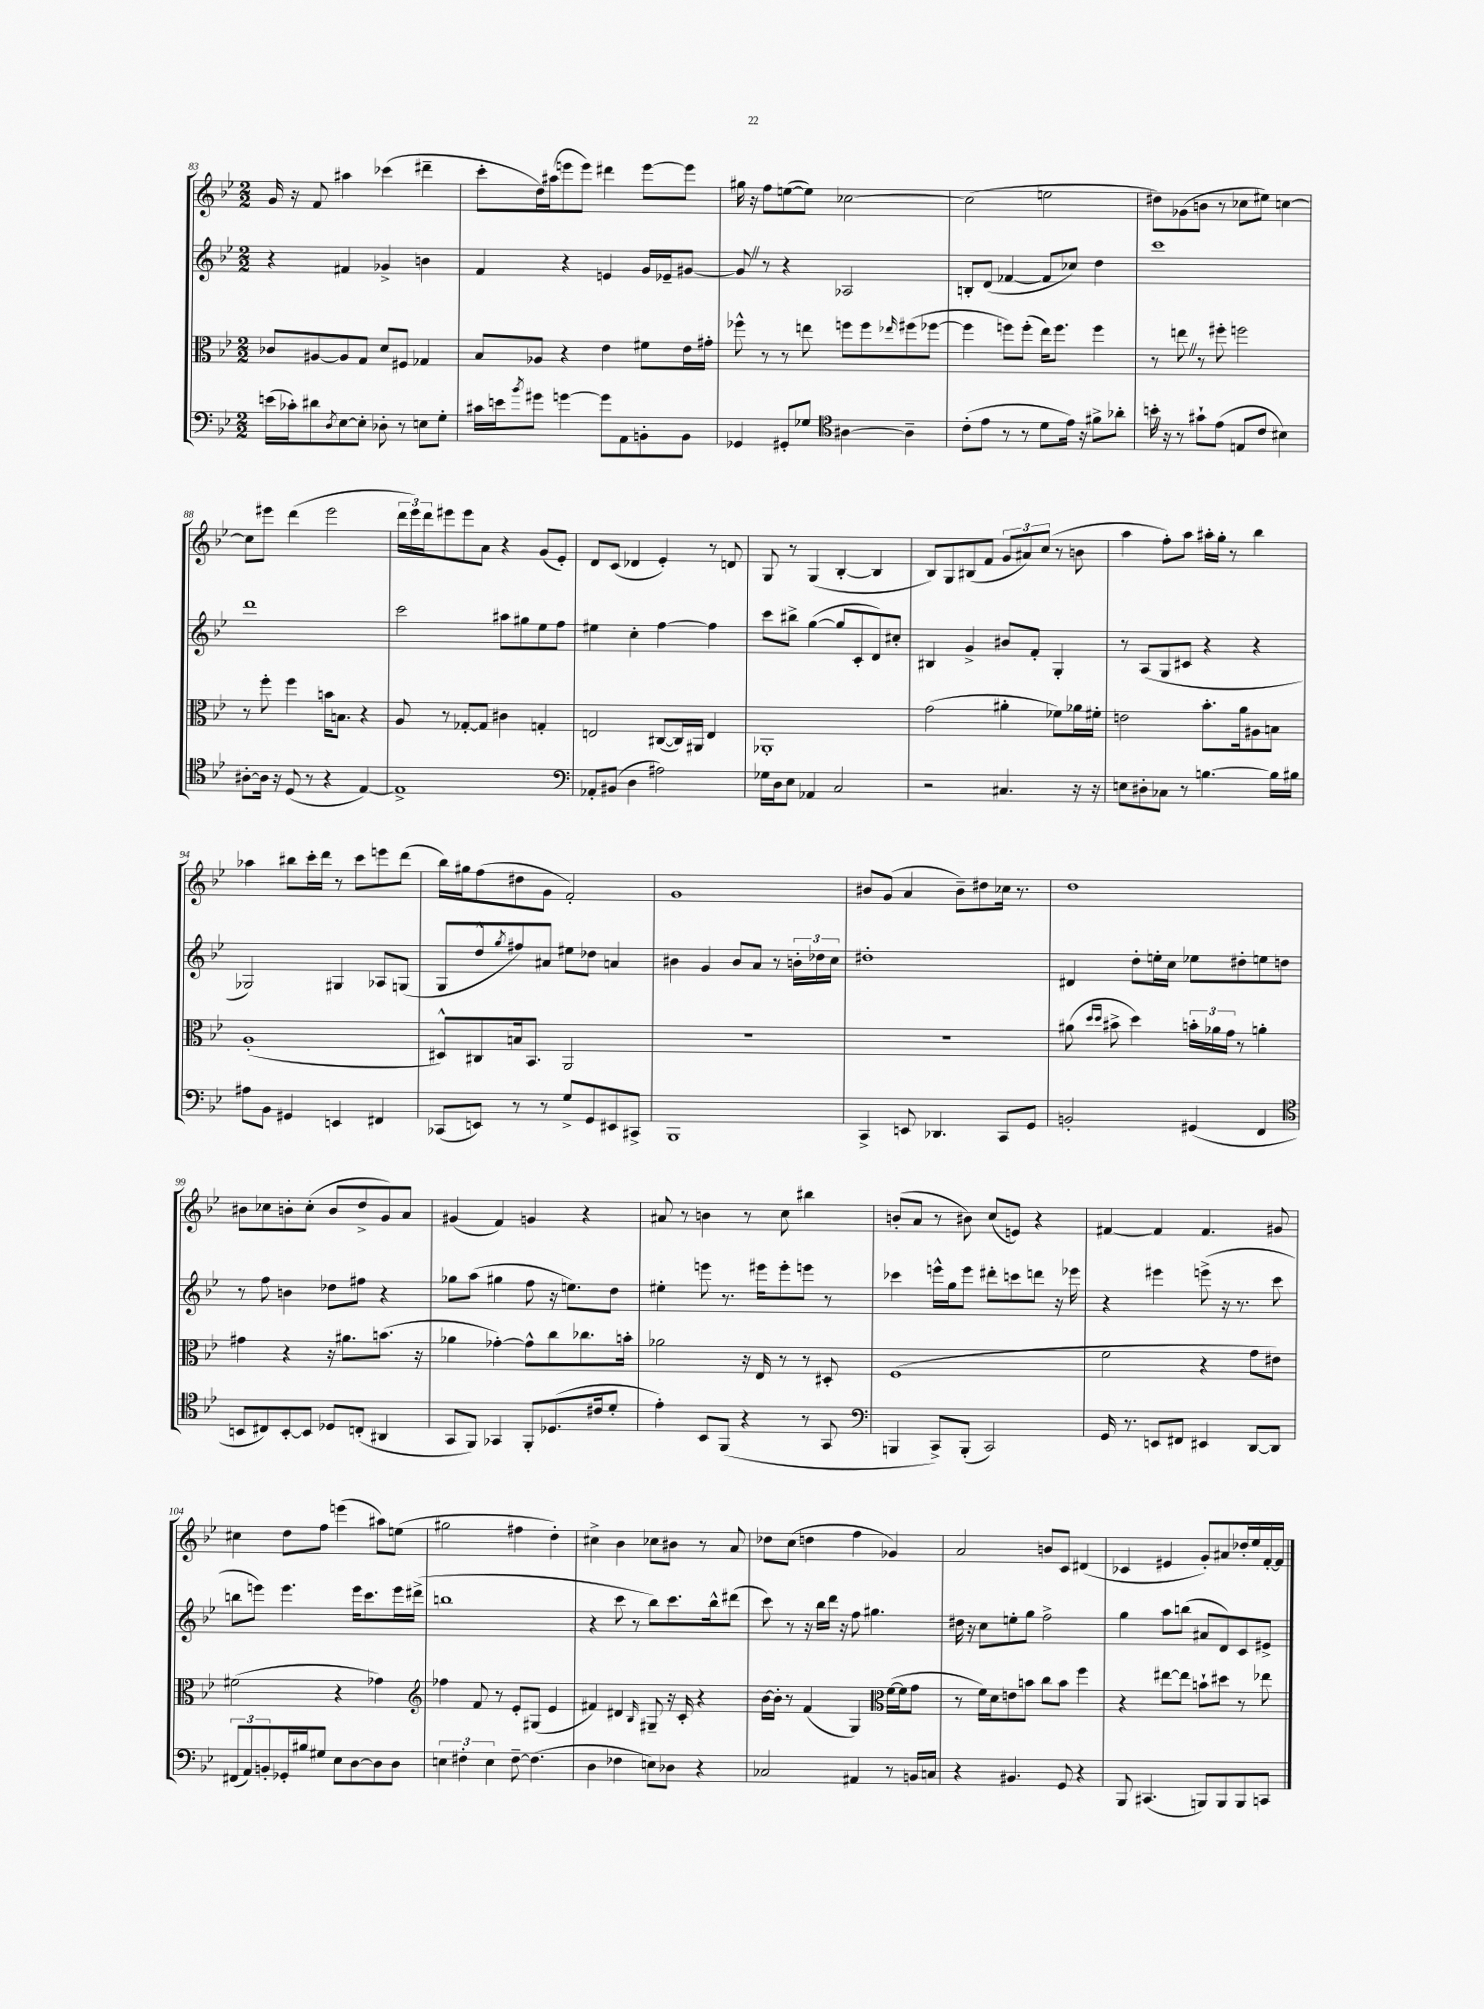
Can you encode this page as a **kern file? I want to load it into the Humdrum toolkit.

**kern	**kern	**kern	**kern
*staff4	*staff3	*staff2	*staff1
*clefF4	*clefC3	*clefG2	*clefG2
*k[b-e-]	*k[b-e-]	*k[b-e-]	*k[b-e-]
*M2/2	*M2/2	*M2/2	*M2/2
(16e	8c-	4r	16g
16c-')	.	.	16r
8d#	[8A#	.	8f
8qD	.	.	.
[8E-	8A#]	4f#	4aa#
8E-']	8G	.	.
8D-'	8d	4g-^	(4ccc-
8r	8F#	.	.
8E	4G-	4b	4ddd#~
8G'	.	.	.
=	=	=	=
16c#	8B-	4f	8ccc'
16e	.	.	.
8qb-	.	.	.
8g#	8A-	.	16dd)
.	.	.	(16aa#
[4g	4r	4r	8eee
.	.	.	8eee)
8g]	4e-	4e	4ddd#
8AA	.	.	.
8BB'	8f#	16g	[8eee
.	.	16e-~	.
8BB	16e-	[8g#	8eee]
.	16g#'	.	.
=	=	=	=
4GG-	8ff-^^	8g#]	16gg#
.	.	.	16r
.	8r	8r	8ff
8GG#'	8r	4r	([8ee
8G-	8ee	.	8ee])
*clefC4	*	*	*
[4A#	8ff	2A-	[2cc-
.	8ff	.	.
.	16qqee-	.	.
4A#~]	(8ff#	.	.
.	[8ff-	.	.
=	=	=	=
(8c'	4ff-]	8B'	(2cc-]
8e-	.	(8d	.
8r	8ff)	[4f-	.
8r	(8ff'	.	.
8d	16ee-)	8f-]	2ee
.	8.ff	.	.
16e-)	.	8cc-)	.
16r	.	.	.
8f#^	4ff	4dd	.
8a-'	.	.	.
=	=	=	=
16b'	8r	1ccc	8dd#)
16r	.	.	.
8r	8ee	.	(8g-
8g#`	8r	.	8b
(8e-	8ff#'	.	8r
8E	2ff	.	8cc-
8c	.	.	8ee#)
4B#)	.	.	[4cc
=	=	=	=
[8A#'	8r	1ddd	8cc]
16A#]	8ff'	.	8eee#
16r	.	.	.
(8D	4ff	.	(4ddd
8r	.	.	.
4r	16b	.	2eee#
.	8.B	.	.
[4E-)	4r	.	.
=	=	=	=
1E-^]	8A	2ccc	24ddd
.	.	.	24eee-)
.	.	.	24ddd
.	8r	.	8eee#
.	[8G-'	.	8eee#
.	8G-]	.	8a
.	4c#	8aa#	4r
.	.	8gg#	.
.	4G'	8ee-	(8g
.	.	8ff	8e-')
=	=	=	=
*clefF4	*	*	*
8AA-'	2E	4ee#	8d
(8BB#	.	.	(8c
4D	.	4cc'	4d-
2A#)	([8C#	[4ff	4e-')
.	16C#])	.	.
.	16AA#	.	.
.	4E	4ff]	8r
.	.	.	8d
=	=	=	=
16G-	1AA-'	8ccc	8G
16D	.	.	.
8E-	.	8bb#^	8r
4AA-	.	([4gg	(4G
2C	.	8gg]	[4B-'
.	.	8c'	.
.	.	8d)	4B-]
.	.	8cc#'	.
=	=	=	=
2r	(2g	4B#	8B-)
.	.	.	8G
.	.	4g^	(8B#
.	.	.	8f
4.C#	4a#'	8b#	12g
.	.	.	12a#)
.	.	8f'	.
.	.	.	(12cc
.	8f-)	4G'	8r
16r	16a-	.	8b
16r	16f#'	.	.
=	=	=	=
8E	2e	8r	4aa
8D#'	.	(8A	.
8C-	.	8G	8ff')
8r	.	8c#	8aa
[4.B	8.b-'	4r	16aa#'
.	.	.	16gg'
.	.	.	8r
.	16a	.	.
.	8A#	4r	4bb-
16B]	8B	.	.
16B#	.	.	.
=	=	=	=
8A#	(1A'	2G-)	4aa-
8BB-	.	.	.
4GG#	.	.	8bb#
.	.	.	16ccc'
.	.	.	16ddd
4EE	.	4G#	8r
.	.	.	8ccc
4FF#	.	8A-	8eee
.	.	(8G	(8ddd
=	=	=	=
(8CC-	8D#^^)	8G	16bb-)
.	.	.	16gg#
8EE)	8C#	8dd^^	(8ff
.	.	8qgg	.
8r	16B	8ff#)	8dd#
.	8.BB-	.	.
8r	.	8a#	8g
8G^	2AA	8ee#	2f')
8GG	.	8dd-	.
8EE#	.	4a	.
8CC#^	.	.	.
=	=	=	=
1BBB-	1r	4b#	1g
.	.	4g	.
.	.	8b#	.
.	.	8a	.
.	.	8r	.
.	.	24b'	.
.	.	24dd-	.
.	.	24cc	.
=	=	=	=
4CC^	1r	1dd#'	8b#
.	.	.	(8g
8EE	.	.	4a
4.DD-	.	.	.
.	.	.	8b#~)
.	.	.	8dd#
8CC	.	.	16cc-
.	.	.	8.r
8GG	.	.	.
=	=	=	=
2BB'	(8a#	4d#	1dd
.	16qqdd	.	.
.	16qqdd	.	.
.	8b#^	.	.
.	4dd)	8dd'	.
.	.	16ee'	.
.	.	16cc	.
(4GG#	24b'	8ee-	.
.	24a-	.	.
.	24g	.	.
.	8r	8dd#'	.
4FF	4a'	8ee	.
.	.	8dd	.
=	=	=	=
*clefC4	*	*	*
8BB	4g#	8r	8b#
8C#)	.	8ff	8cc-
[8BB'	4r	4b	8b'
8BB]	.	.	(8cc-'
8D-	16r	8dd-	8b
.	8.a#	.	.
(8C'	.	8ff#	8dd^
4AA#	(8.b	4r	8g)
.	.	.	8a
.	16r	.	.
=	=	=	=
8GG	4a-	8gg-	(4g#
8FF)	.	(8aa	.
4GG-	[4g-')	4gg#	4f)
8FF'	8g-^^]	8ff	4g
(8.D-	8cc	16r	.
.	.	8.ee)	.
.	8.cc-	.	4r
16c#	.	.	.
8d'	.	8dd	.
.	16b'	.	.
=	=	=	=
4e-')	2a-	4ee#'	8a#
.	.	.	8r
8BB-	.	8eee	4b
(8FF	.	8.r	.
4r	16r	.	8r
.	16E-	16eee#	.
.	8r	8eee#'	8cc
8r	8r	8eee	4bb#
8GG	8D#'	8r	.
=	=	=	=
*clefF4	*	*	*
4BBB	(1F	4ccc-	(8b'
.	.	.	8a
8CC^)	.	16eee^^	8r
.	.	16gg	.
(8BBB'	.	8eee	8b#)
2CC)	.	8ddd#'	(8cc
.	.	8ccc	8e)
.	.	8ddd	4r
.	.	16r	.
.	.	16eee-	.
=	=	=	=
16GG	2f	4r	[4f#
8.r	.	.	.
8EE	.	4eee#	4f#]
8FF#	.	.	.
4EE#	4r	(8eee^	4.f#
.	.	16r	.
.	.	8.r	.
[8DD	8g	.	.
8DD]	8e#)	8ccc	8g#
=	=	=	=
(12FF#	(2f#	8bb	4cc#
12AA)	.	.	.
.	.	8eee)	.
12BB'	.	.	.
16GG-'	.	4.eee	8dd
16B#	.	.	.
8G#	.	.	8ff
8E-	4r	.	(4eee
[8D	.	16eee	.
.	.	8.ccc	.
8D]	4g-)	.	8aa#)
8D	.	16eee	(8ee
.	.	(16ddd#^	.
=	=	=	=
*	*clefG2	*	*
6E	4ff-	1bb	2gg#
6F#'	.	.	.
.	8f	.	.
6E	.	.	.
.	8r	.	.
[8F#~	8e-'	.	4ff#
(4.F#]	(8G#	.	.
.	4e-	.	4dd')
=	=	=	=
4D	4f#)	4r	4cc#^
4F-	4d#	8ccc	4b-
.	.	8r	.
.	16qqB-	.	.
8E)	8G#~	8bb-)	8cc-
8D-	16r	8.ccc	8b#
.	16c'	.	.
4r	4r	.	8r
.	.	16bb-^^	.
.	.	(8ddd#	8a
=	=	=	=
2C-	[16b-	8ccc)	8dd-
.	16b-']	.	.
.	8r	8r	(8cc
.	(4f	16r	4dd
.	.	16bb-	.
.	.	16ddd	.
.	.	16r	.
4AA#	4G)	8ff	4ff
.	.	4.gg#	.
*	*clefC3	*	*
8r	([16f	.	4g-)
.	16f]	.	.
16BB	8g	.	.
16C	.	.	.
=	=	=	=
4r	8r	16dd#	2a
.	.	16r	.
.	16f)	8cc	.
.	16d	.	.
4.BB#	8e	8ee'	.
.	8b	8gg	.
.	8cc	2ff^	8b
8GG	8b	.	8c
4r	4ff	.	(4d#
=	=	=	=
8BBB-	4r	4gg	4c-
(4.CC#	.	.	.
.	[8ee#	8aa	4e#
.	8ee#]	(8bb	.
8BBB)	8b`	8a#	8g')
8BBB	8dd#	8d)	8a#
8BBB	8r	8c	16dd-'
.	.	.	16ee-
8CC	8ee-	8e#^	[16f'
.	.	.	16f]
==	==	==	==
*-	*-	*-	*-
